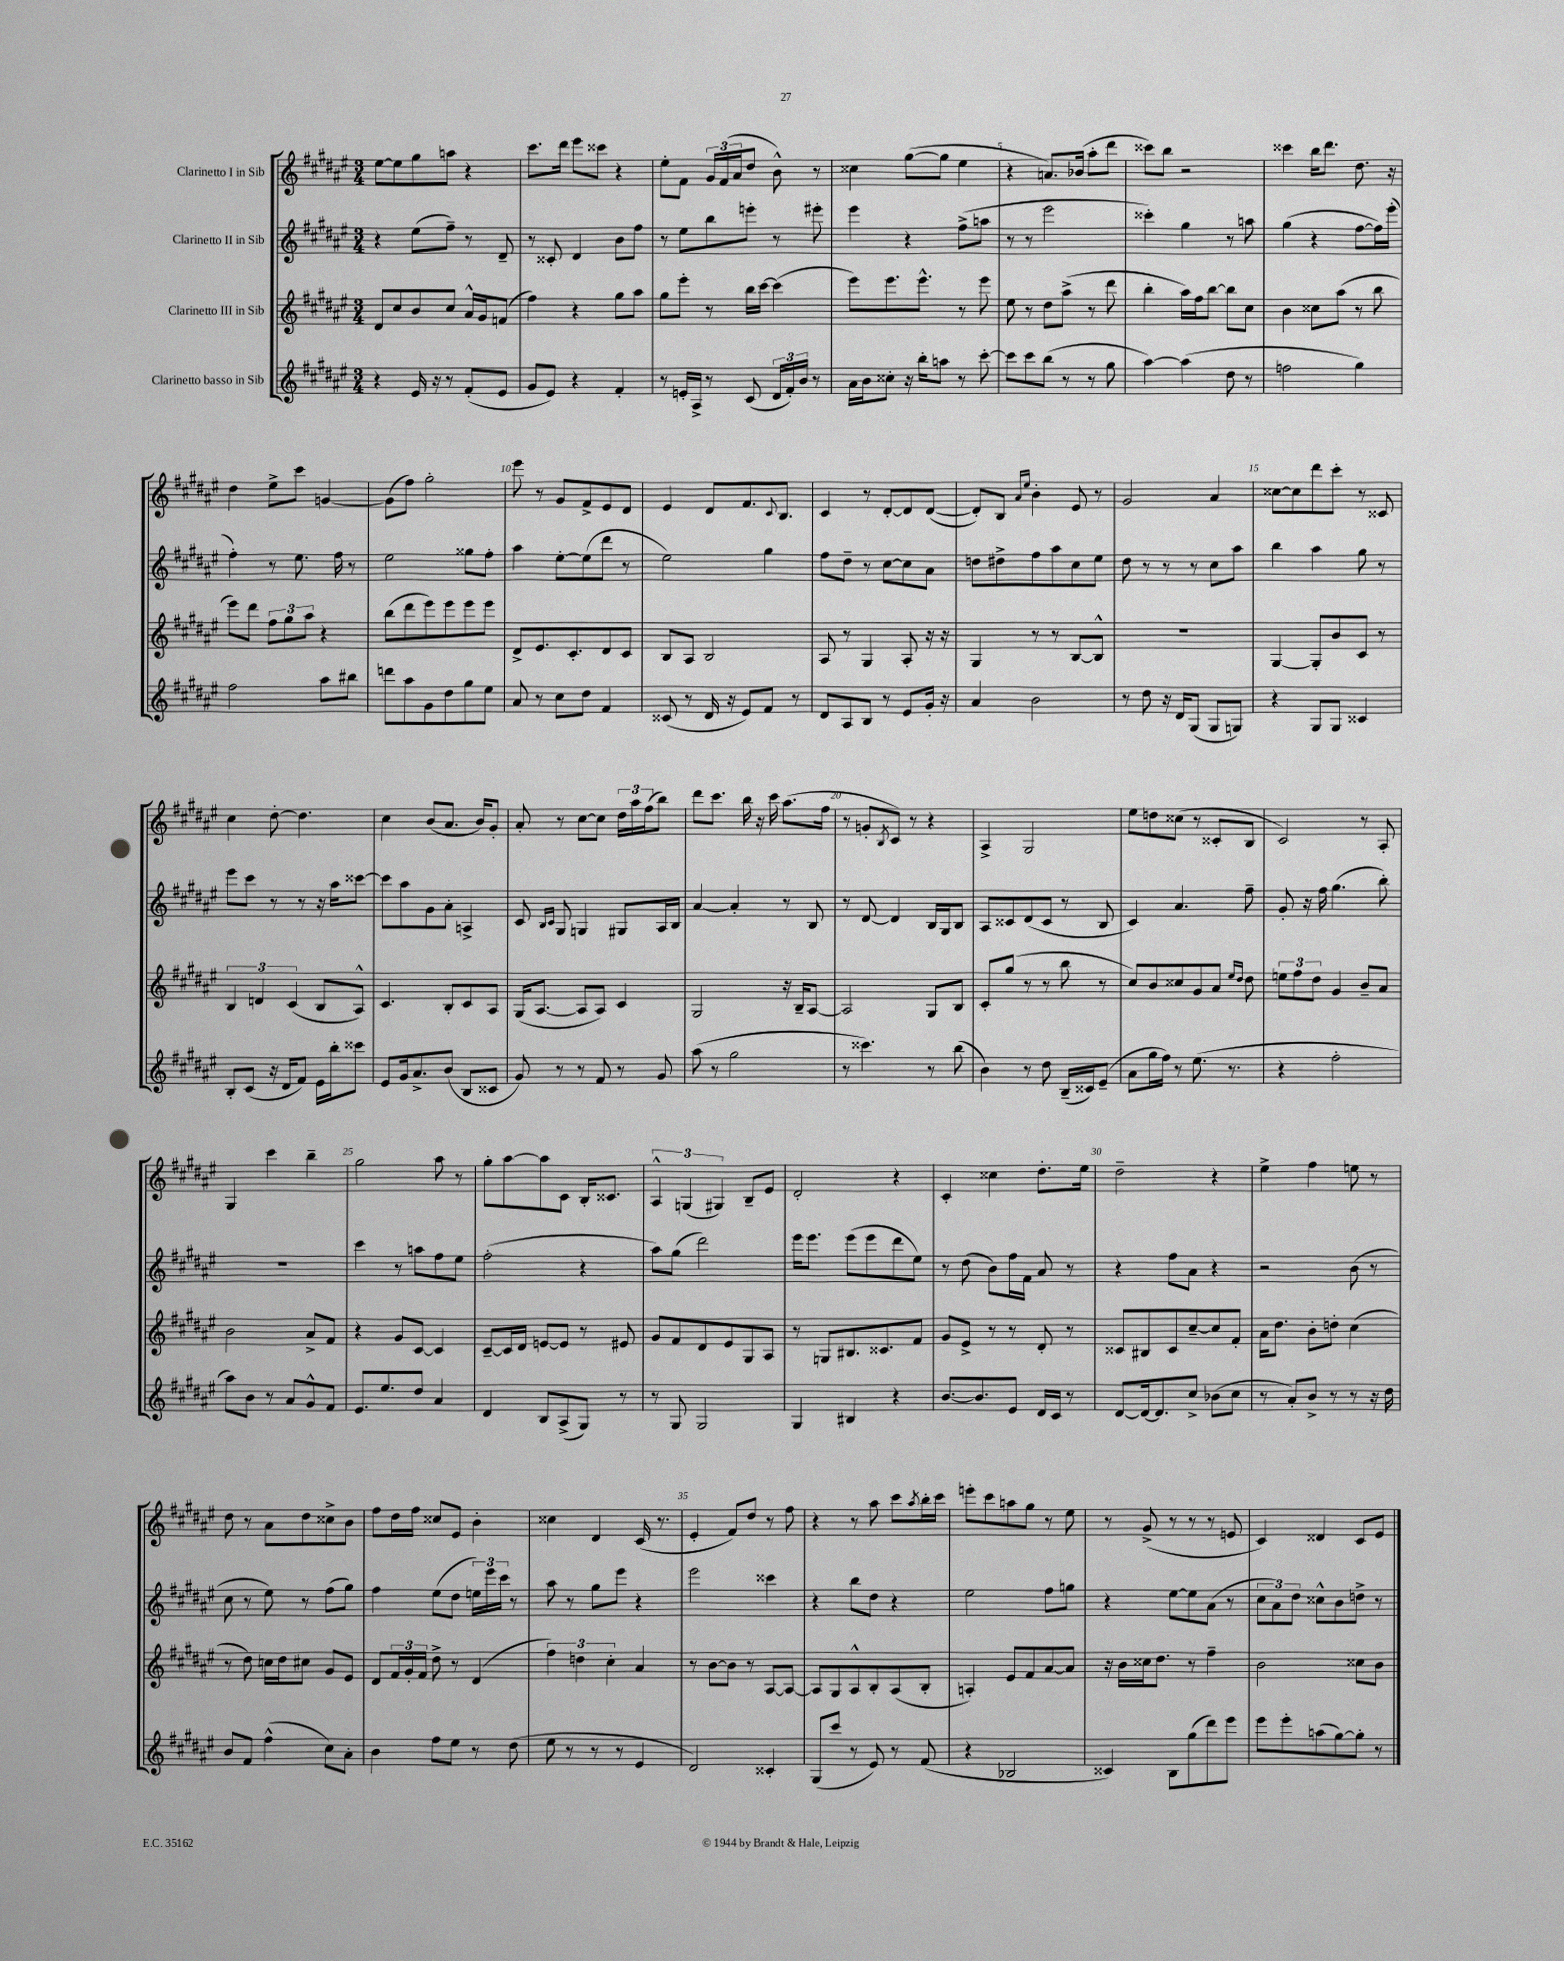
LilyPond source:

<<
\new StaffGroup <<
\new Staff = "s0" \with { instrumentName = "Clarinetto I in Sib" } {
    \clef treble \key fis \major \numericTimeSignature \time 3/4
    eis''8~ eis''8 gis''8 a''8 r4 |
    cis'''8. dis'''16 eis'''8 cisis'''8 r4 |
    eis''8-. fis'8 \tuplet 3/2 { gis'16 fis'16( ais'16 } dis''8 b'8-^) r8 |
    cisis''4 gis''8~( gis''8 eis''4 |
    r4 a'8.) bes'16( ais''8-. dis'''8 |
    cisis'''8) b''8 r2 |
    cisis'''4 b''16 dis'''8. dis''8. r16 |
    dis''4 eis''8-> cis'''8 g'4~ |
    g'8( fis''8) gis''2-. |
    eis'''8 r8 gis'8 fis'8-> eis'8 dis'8 |
    eis'4 dis'8 fis'8. \appoggiatura { cis'8 } b8. |
    cis'4 r8 dis'8~-. dis'8 dis'8~( |
    dis'8-.) b8 \grace { ais'16 eis''16 } b'4-. eis'8 r8 |
    gis'2 ais'4 |
    cisis''8~ cisis''8 dis'''8 cis'''8-. r8 cisis'8 |
    cis''4 dis''8~-. dis''4. |
    cis''4 b'8( ais'8. b'16) gis'8-. |
    ais'8-. r8 cis''8~ cis''8 \tuplet 3/2 { dis''16 ais''16 fis''16( } b''8) |
    dis'''8 cis'''8. b''16 r16 cis'''16 ais''8.( fis''16 |
    r8 g'8-. \acciaccatura { b8 } cis'8) r8 r4 |
    ais4-> gis2 |
    eis''8 d''8 cisis''8( r8 cisis'8-. b8 |
    cis'2) r8 ais8-. |
    gis4 cis'''4 b''4-- |
    gis''2 ais''8 r8 |
    gis''8-. ais''8~ ais''8 cis'8 b16-. cisis'8. |
    \tuplet 3/2 { ais4-^ g4( gis4) } b8-- eis'8 |
    dis'2-. r4 |
    cis'4-. cisis''4 dis''8.-. eis''16 |
    dis''2-- r4 |
    eis''4-> fis''4 e''8 r8 |
    dis''8 r8 ais'8 dis''8 cisis''8-> b'8 |
    fis''8 dis''16 fis''16 cisis''8 eis'8 b'4-. |
    cisis''4 dis'4 cis'16( r8. |
    eis'4-. fis'8) dis''8 r8 fis''8 |
    r4 r8 ais''8 cis'''8 \acciaccatura { ais''8 } b''16-. cis'''16 |
    e'''8-. cis'''8 a''8 gis''8 r8 eis''8 |
    r8 gis'8->( r8 r8 r8 e'8 |
    cis'4) disis'4 cis'8 eis'8 \bar "|." |
}
\new Staff = "s1" \with { instrumentName = "Clarinetto II in Sib" } {
    \clef treble \key fis \major \numericTimeSignature \time 3/4
    r4 eis''8( fis''8--) r8 dis'8-- |
    r8 cisis'8-. dis'4 b'8 fis''8 |
    r8 eis''8 b''8 e'''8-. r8 eis'''8-. |
    eis'''4 r4 fis''8->( a''8 |
    r8 r8 eis'''2 |
    cisis'''4-.) gis''4 r8 a''8 |
    gis''4( r4 fis''8~ fis''16) eis'''16-.( |
    fis''4-.) r8 eis''8. fis''16 r8 |
    eis''2 gisis''8 fis''8-. |
    ais''4 eis''8~-. eis''8( dis'''8 r8 |
    eis''2) gis''4 |
    fis''8 dis''8-- r8 cis''8~ cis''8 ais'8 |
    d''8 dis''8-> fis''8 ais''8 cis''8 eis''8 |
    dis''8 r8 r8 r8 cis''8 ais''8 |
    b''4 ais''4 gis''8 r8 |
    eis'''8 cis'''8 r8 r8 r16 ais''16 cisis'''8~ |
    cisis'''8 ais''8 gis'8 ais'8-. a4-> |
    cis'8 \grace { b16 cis'16 } gis8 g4 gis8 ais16 b16 |
    ais'4~ ais'4-. r8 b8 |
    r8 dis'8~ dis'4 b16 gis16 b8 |
    ais8 cisis'8 dis'8( cisis'8 r8 b8 |
    cis'4) ais'4. fis''8-- |
    gis'8-. r16 fis''16 gis''4.( b''8-.) |
    R2. |
    cis'''4 r8 a''8 fis''8 eis''8 |
    fis''2-.( r4 |
    ais''8) gis''8( dis'''2) |
    eis'''16 eis'''8. eis'''8( eis'''8 dis'''8 eis''8) |
    r8 dis''8( b'8) fis''16 fis'16 ais'8 r8 |
    r4 fis''8 ais'8 r4 |
    r2 b'8( r8 |
    cis''8 r8 eis''8) r8 fis''8( gis''8) |
    fis''4 eis''8( dis''8 \tuplet 3/2 { e''16) eis'''16 cis'''16 } r8 |
    ais''8 r8 gis''8 eis'''8 r4 |
    eis'''2 cisis'''4 |
    r4 b''8 dis''8 r4 |
    eis''2 fis''8 g''8 |
    r4 eis''8~ eis''8 ais'8( r8 |
    \tuplet 3/2 { cis''8 ais'8) dis''8 } cisis''8-^ b'8 d''8-> r8 \bar "|." |
}
\new Staff = "s2" \with { instrumentName = "Clarinetto III in Sib" } {
    \clef treble \key fis \major \numericTimeSignature \time 3/4
    dis'8 cis''8 b'8 cis''8 ais'16-^ gis'16 f'8( |
    fis''4) r4 gis''8 ais''8 |
    gis''8 eis'''8-. r8 b''16 cis'''16~ cis'''4( |
    eis'''8) eis'''8. eis'''8.-^ r8 eis'''8 |
    eis''8 r8 dis''8 ais''8->( r8 dis'''8 |
    b''4-. ais''16) fis''16 b''8~ b''8 cis''8 |
    b'4 cisis''8 ais''8( r8 b''8 |
    eis'''8) dis'''8 \tuplet 3/2 { fis''8 gis''8 ais''8 } r4 |
    b''8( dis'''8 eis'''8) eis'''8 eis'''8 eis'''8 |
    dis'8-> eis'8. cis'8.-. dis'8 cis'8 |
    b8 ais8 b2 |
    ais8 r8 gis4 ais8-. r16 r16 |
    gis4 r8 r8 b8~ b8-^ |
    R2. |
    gis4~ gis8-. b'8 cis'8 r8 |
    \tuplet 3/2 { b4 d'4 cis'4( } b8 ais8-^) |
    cis'4. b8-. cis'8 ais8 |
    gis16( ais8.~ ais8 ais8) cis'4 |
    gis2 r16 b16-- ais8~ |
    ais2 gis8 b8 |
    cis'8-. gis''8( r8 r8 b''8 r8 |
    cis''8) b'8 cisis''8 gis'8 ais'8 \grace { eis''16 dis''16 } dis''8 |
    \tuplet 3/2 { e''8 fis''8 dis''8 } gis'4 b'8-- ais'8 |
    b'2 ais'8-> fis'8 |
    r4 gis'8 cis'8~ cis'4 |
    cis'8~-- cis'16 dis'16 e'8~ e'8 r8 eis'8 |
    gis'8 fis'8 dis'8 eis'8 gis8 ais8 |
    r8 g8 bis8. cisis'8. fis'8 |
    gis'8 eis'8-> r8 r8 dis'8-. r8 |
    cisis'8 bis8 cisis'8 cis''8~-- cis''8 fis'8-. |
    ais'16 dis''8. b'8-. d''8-. cis''4( |
    r8 dis''8) c''16 dis''16 cis''8 gis'8 eis'8 |
    dis'8 \tuplet 3/2 { fis'16 gis'16-. fis'16 } dis''8-> r8 dis'4( |
    \tuplet 3/2 { fis''4) d''4 cis''4-. } ais'4 |
    r8 b'8~ b'8 r8 ais8~ ais8~ |
    ais8 gis8 ais8-^ b8-. ais8( b8-. |
    a4-.) eis'8 fis'8 ais'8~ ais'8 |
    r16 b'16 cisis''16 dis''8. r8 fis''4-- |
    b'2 cisis''8 b'8 \bar "|." |
}
\new Staff = "s3" \with { instrumentName = "Clarinetto basso in Sib" } {
    \clef treble \key fis \major \numericTimeSignature \time 3/4
    r4 eis'16 r16 r8 fis'8-.( eis'8 |
    gis'8 eis'8) r4 fis'4-. |
    r8 e'16-. ais16-> r8 cis'8( \tuplet 3/2 { dis'16 fis'16-.) b'16 } r8 |
    ais'16 b'16 cisis''8-. r16 b''16-. a''8 r8 cis'''8~-. |
    cis'''8 cis'''8 b''8( r8 r8 gis''8 |
    ais''4~) ais''4( dis''8 r8 |
    f''2 gis''4) |
    fis''2 ais''8 bis''8 |
    d'''8 ais''8 gis'8 dis''8 gis''8 eis''8 |
    ais'8 r8 cis''8 dis''8 fis'4 |
    cisis'8( r8 dis'16 r16 eis'8) fis'8 r8 |
    dis'8 ais8 b8 r8 eis'8 gis'16-. r16 |
    ais'4 b'2 |
    r8 dis''8 r16 dis'16 gis8( gis8 g8) |
    r4 gis8 gis8 cisis'4 |
    b8-. cis'8( r16 dis'16 fis'8) eis'16 b''16-. cisis'''8 |
    eis'8 gis'16 ais'8.-> b'8( b8 cisis'8 |
    gis'8) r8 r8 fis'8 r8 gis'8 |
    ais''8( r8 gis''2 |
    r8 cisis'''4.) r8 b''8( |
    b'4) r8 dis''8 b16--( cisis'16) eis'8--( |
    ais'8 gis''16 fis''16) r8 eis''8.( r8. |
    r4 fis''2-. |
    ais''8) b'8 r8 ais'8 gis'8-^ fis'8 |
    eis'8. eis''8. dis''8 ais'4 |
    dis'4 b8 ais8->( gis8) r8 |
    r8 gis8 gis2 |
    gis4 bis4 r4 |
    b'8.~ b'8. eis'8 dis'16 cis'16 r8 |
    dis'8~ dis'16~ dis'8. cis''8-> bes'8( cis''8 |
    r8 ais'8-.) b'8-> r8 r8 r16 dis''16 |
    b'8 fis'8 fis''4-^( cis''8) ais'8-. |
    b'4 fis''8 eis''8 r8 dis''8( |
    eis''8 r8 r8 r8 eis'4 |
    dis'2) cisis'4-. |
    gis8( cis'''8 r8 eis'8) r8 fis'8( |
    r4 bes2 |
    cisis'4) b8 gis''8( dis'''8) eis'''8 |
    eis'''8 eis'''8-. a''8( gis''8~) gis''8-. r8 \bar "|." |
}
>>
>>
\layout { \context { \Score \override BarNumber.break-visibility = ##(#f #t #t) barNumberVisibility = #(every-nth-bar-number-visible 5) } }
